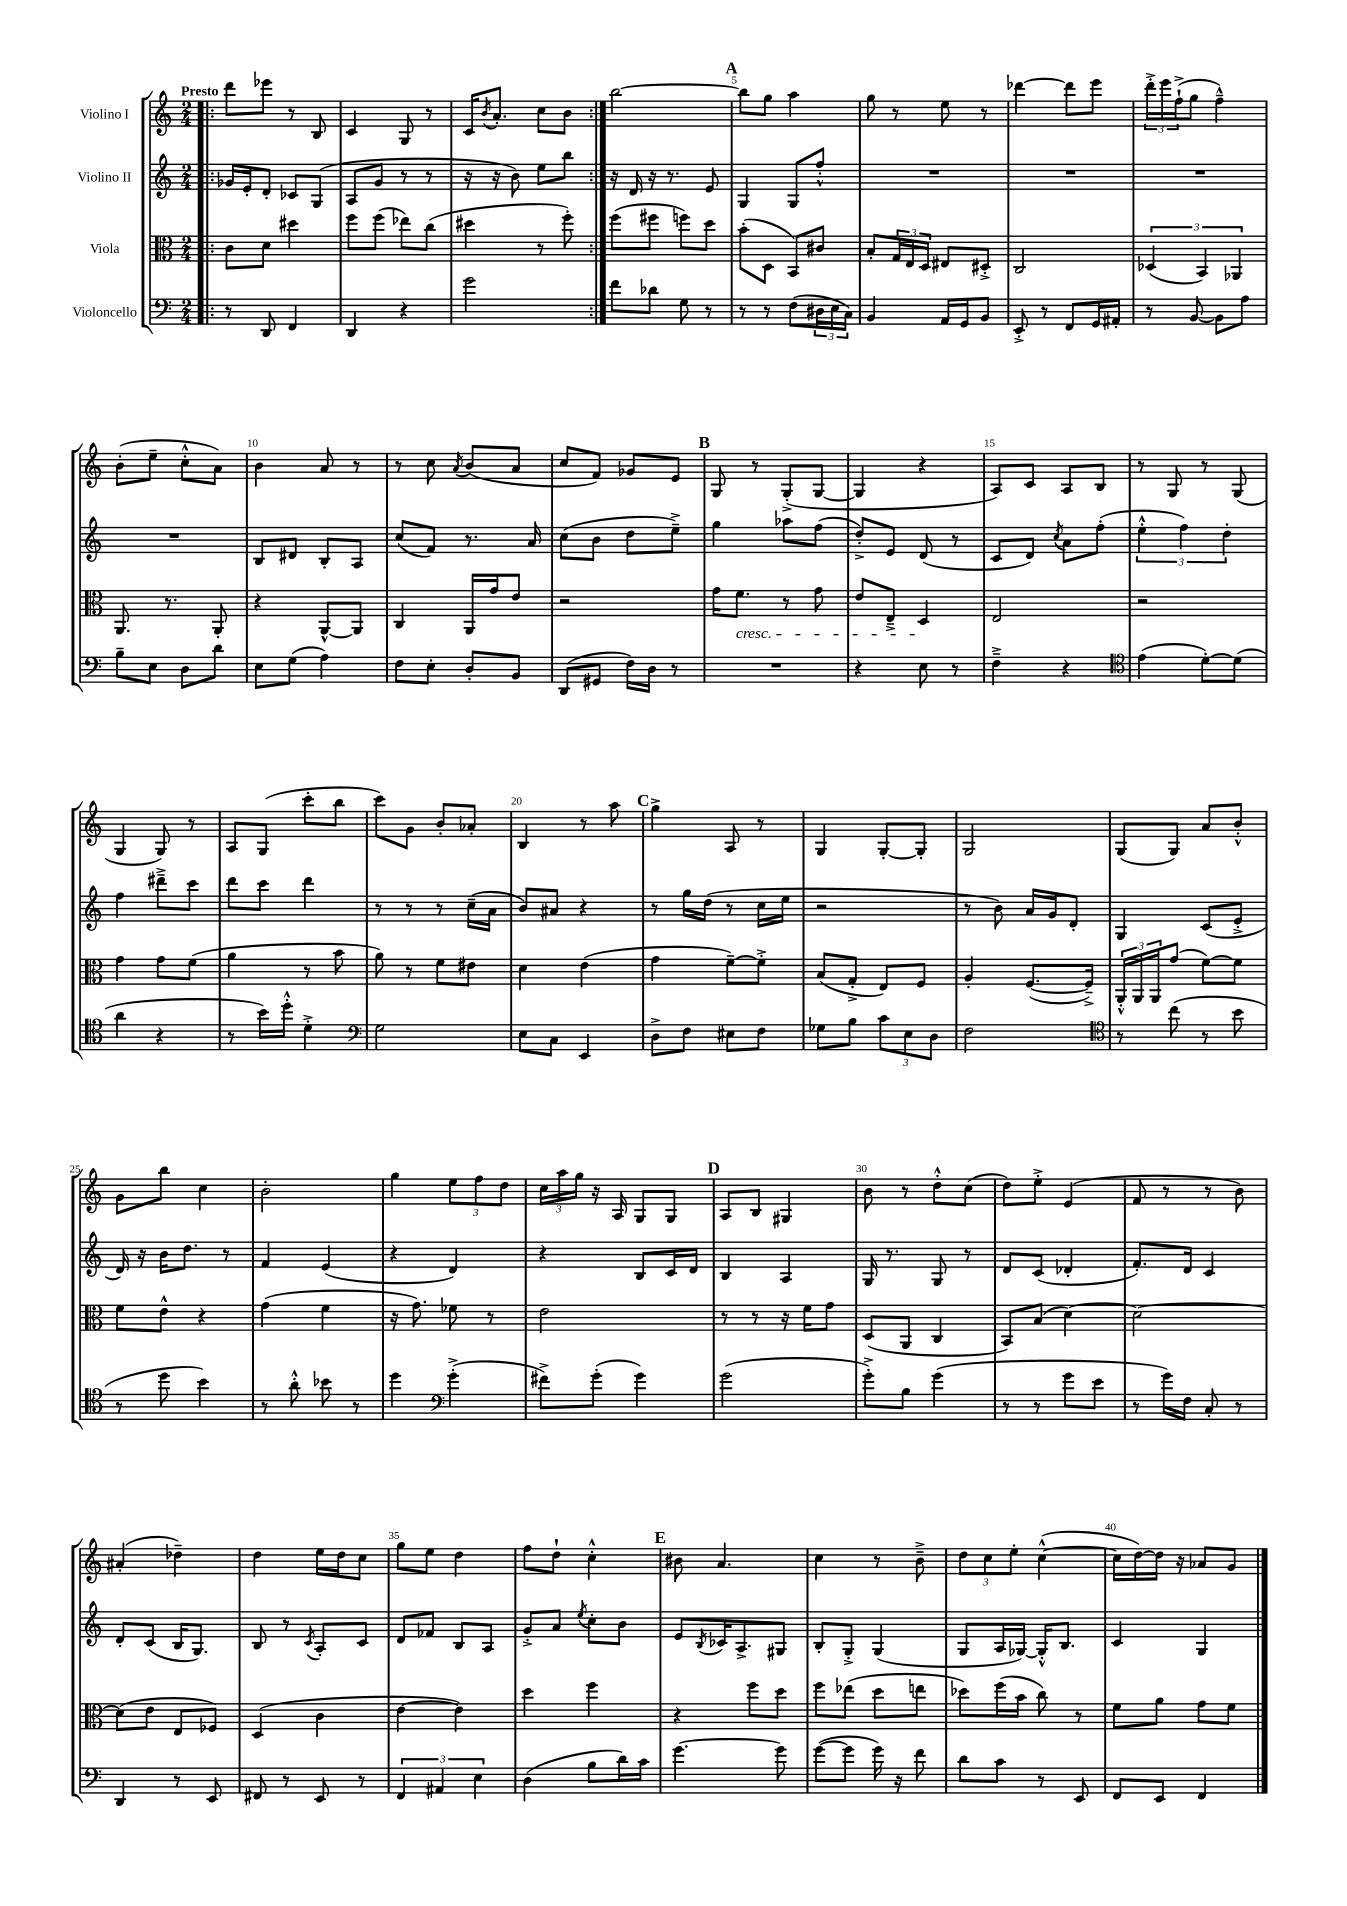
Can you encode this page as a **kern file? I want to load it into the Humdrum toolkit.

**kern	**kern	**kern	**kern
*staff4	*staff3	*staff2	*staff1
*clefF4	*clefC3	*clefG2	*clefG2
*k[]	*k[]	*k[]	*k[]
*M2/4	*M2/4	*M2/4	*M2/4
=!|:	=!|:	=!|:	=!|:
8r	8c\L	16g-/LL	8ddd\L
.	.	16e'/J	.
8DD/	8d\J	8d'/J	8eee-\J
4FF/	4dd#\	8c-/L	8r
.	.	(8G/J	8B/
=	=	=	=
4DD/	8ff\L	8A/L	4c/
.	(8ff\J	8g/J	.
4r	8ee-\L)	8r	8G/
.	(8cc\J	8r	8r
=	=	=	=
2g\	4dd#\	16r	16c/LK
.	.	.	8qb/
.	.	16r	8.a'/J
.	.	8b\)	.
.	8r	8ee\L	8cc\L
.	8ff'\)	8bb\J	8b\J
=:|!	=:|!	=:|!	=:|!
8f\L	(8ff\L	16r	[2bb\
.	.	16d/	.
8d-\J	8ff#\J	16r	.
.	.	8.r	.
8G\	8ff\L)	.	.
8r	8dd\J	8e/	.
=	=	=	=
8r	(8b'\L	4G/	8bb\]L
8r	8D\J	.	8gg\J
(8F\L	8BB/L)	8G/L	4aa\
24D#\L	8c#/J	8ff'^^/J	.
24E\	.	.	.
24C\JJ)	.	.	.
=	=	=	=
4BB/	8B'/L	2r	8gg\
.	24G/L	.	8r
.	24E/	.	.
.	24D/JJ	.	.
16AA/LL	8E#/L	.	8ee\
16GG/J	.	.	.
8BB/J	8D#'^/J	.	8r
=	=	=	=
8EE'^/	2C/	2r	[4ddd-\
8r	.	.	.
8FF/L	.	.	8ddd-\]L
16GG/L	.	.	8eee\J
16AA#'/JJ	.	.	.
=	=	=	=
8r	(6D-/	2r	24ddd'^\LL
.	.	.	24eee\
.	.	.	(24ff`^\J
[8BB/	.	.	8gg\J
.	6BB/)	.	.
8BB\]L	.	.	4ff~^^\)
.	6AA-/	.	.
8A\J	.	.	.
=	=	=	=
8B~\L	8.AA/	2r	(8b'\L
8E\J	.	.	8ee~\J
.	8.r	.	.
8D\L	.	.	8cc'^^\L
8d\J	8AA'/	.	8a\J)
=	=	=	=
8E\L	4r	8B/L	4b\
(8G\J	.	8d#/J	.
4A\)	[8AA^^/L	8B'/L	8a/
.	8AA/]J	8A/J	8r
=	=	=	=
8F\L	4C/	(8cc/L	8r
8E'\J	.	8f/J)	8cc\
.	.	.	8qa/
8D'/L	16AA/LL	8.r	(8b/L
.	16g/J	.	.
8BB/J	8e/J	.	8a/J
.	.	16a/	.
=	=	=	=
(8DD/L	2r	(8cc\L	8cc/L
8GG#/J	.	8b\J	8f/J)
16F\LL)	.	8dd\L	8g-/L
16D\JJ	.	.	.
8r	.	8ee~^\J)	8e/J
=	=	=	=
2r	16g\LK	4gg\	8G/
.	8.f\J	.	.
.	.	.	8r
.	8r	8aa-\L	(8G'^/L
.	8g\	(8ff\J	[8G/J
=	=	=	=
4r	8e/L	8dd'^/L)	4G/]
.	8E~^/J	8e/J	.
8E\	4D/	(8d/	4r
8r	.	8r	.
=	=	=	=
4F~^\	2E/	8c/L	8A/L)
.	.	8d/J)	8c/J
.	.	8qcc/	.
4r	.	8a\L	8A/L
.	.	(8ff'\J	8B/J
=	=	=	=
*clefC4	*	*	*
(4e\	2r	6ee'^^\	8r
.	.	.	8G/
.	.	6ff\)	.
[8d'\L)	.	.	8r
.	.	6dd'\	.
(8d\]J	.	.	(8G/
=	=	=	=
4a\	4g\	4ff\	4G/
4r	8g\L	8ddd#~^\L	8G/)
.	(8f\J	8ccc\J	8r
=	=	=	=
8r	4a\	8ddd\L	8A/L
16b\LL)	.	8ccc\J	(8G/J
16dd'^^\JJ	.	.	.
4d'^\	8r	4ddd\	8ccc'\L
.	8b\	.	8bb\J
=	=	=	=
*clefF4	*	*	*
2G\	8a\)	8r	8ccc\L)
.	8r	8r	8g\J
.	8f\L	8r	8b'/L
.	8e#\J	(16cc~\LL	8a-'/J
.	.	16a\JJ	.
=	=	=	=
8E\L	4d\	8b/L)	4B/
8C\J	.	8a#/J	.
4EE/	(4e\	4r	8r
.	.	.	8aa\
=	=	=	=
8D^\L	4g\	8r	4gg^\
8F\J	.	16gg\LL	.
.	.	(16dd\JJ	.
8E#\L	[8f~\L)	8r	8A/
8F\J	8f'^\]J	16cc\LL	8r
.	.	16ee\JJ	.
=	=	=	=
8G-\L	(8B/L	2r	4G/
8B\J	8G'^/J	.	.
12c\L	8E/L)	.	[8G'/L
12E\	.	.	.
.	8F/J	.	8G'/]J
12D\J	.	.	.
=	=	=	=
2F\	4A'/	8r	2G/
.	.	8b\)	.
.	([8.F/L	16a/LL	.
.	.	16g/J	.
.	.	8d'/J	.
.	16F~^/]Jk)	.	.
=	=	=	=
*clefC4	*	*	*
8r	24AA'^^/LL	4G/	(8G/L
.	24AA/	.	.
.	24AA/J	.	.
(8cc\	(8g/J	.	8G/J)
8r	[8f\L)	(8c/L	8a/L
8b\	8f\]J	8e'^/J	8b'^^/J
=	=	=	=
8r	8f\L	16d/)	8g\L
.	.	16r	.
8dd\	8e^^\J	16b\LK	8bb\J
.	.	8.dd\J	.
4b\)	4r	.	4cc\
.	.	8r	.
=	=	=	=
8r	(4g\	4f/	2b'\
8a'^^\	.	.	.
8b-\	4f\	(4e/	.
8r	.	.	.
=	=	=	=
4dd\	16r	4r	4gg\
.	8.g\)	.	.
*clefF4	*	*	*
(4g'^\	8f-\	4d/)	12ee\L
.	.	.	12ff\
.	8r	.	.
.	.	.	12dd\J
=	=	=	=
8f#^\L)	2e\	4r	24cc\LL
.	.	.	24aa\
.	.	.	24gg\JJ
(8g'\J	.	.	16r
.	.	.	16A/
4g\)	.	8B/L	8G/L
.	.	16c/L	8G/J
.	.	16d/JJ	.
=	=	=	=
(2g\	8r	4B/	8A/L
.	8r	.	8B/J
.	16r	4A/	4G#/
.	16f\LK	.	.
.	8g\J	.	.
=	=	=	=
8g'^\L)	(8D/L	16G/	8b\
.	.	8.r	.
8B\J	8AA/J	.	8r
(4g\	4C/	8G/	8dd'^^\L
.	.	8r	(8cc\J
=	=	=	=
8r	8BB/L)	8d/L	8dd\L)
8r	(8B/J	(8c/J	8ee'^\J
8g\L	[4d\)	4d-'/	(4e/
8e\J	.	.	.
=	=	=	=
8r	2d\_	8.f'/L)	8f/
16g\LL)	.	.	8r
16F\JJ	.	16d/Jk	.
8C'/	.	4c/	8r
8r	.	.	8b\)
=	=	=	=
4DD/	(8d\]L	8d'/L	(4a#'/
.	8e\J	(8c/J	.
8r	8E/L	16B/LK	4dd-~\)
.	.	8.G/J)	.
8EE/	8F-/J)	.	.
=	=	=	=
8FF#/	(4D/	8B/	4dd\
8r	.	8r	.
.	.	8qc/	.
8EE/	4c\	8A'/L	16ee\LL
.	.	.	16dd\J
8r	.	8c/J	8cc\J
=	=	=	=
6FF/	[4e\	8d/L	8gg\L
.	.	8f-/J	8ee\J
6AA#/	.	.	.
.	4e\])	8B/L	4dd\
6E\	.	.	.
.	.	8A/J	.
=	=	=	=
(4D\	4dd\	8g'^/L	8ff\L
.	.	8a/J	8dd`\J
.	.	8qee/	.
8B\L	4ff\	8cc'\L	4cc'^^\
16d\L)	.	8b\J	.
16c\JJ	.	.	.
=	=	=	=
[4.g\	4r	8e/L	8b#\
.	.	8qB/	.
.	.	16c-/K	4.a/
.	.	8.A^/	.
.	8ff\L	.	.
8g\]	8dd\J	8G#/J	.
=	=	=	=
([8g\L	8ff\L	8B'/L	4cc\
8g\]J	(8ee-\J	8G'^/J	.
16g\)	8dd\L	(4G/	8r
16r	.	.	.
8f\	8ee\J	.	8b~^\
=	=	=	=
8d\L	8dd-\L)	8G/L	12dd\L
.	.	.	12cc\
8c\J	(16ff\L	16A/L	.
.	.	.	12ee'\J
.	16b\JJ	[16G-/JJ)	.
8r	8cc\)	16G-'^^/]LK	([4cc^^\
.	.	8.B/J	.
8EE/	8r	.	.
=	=	=	=
8FF/L	8f\L	4c/	16cc\]LL
.	.	.	[16dd\)
8EE/J	8a\J	.	16dd\]JJ
.	.	.	16r
4FF/	8g\L	4G/	8a-/L
.	8f\J	.	8g/J
==	==	==	==
*-	*-	*-	*-
